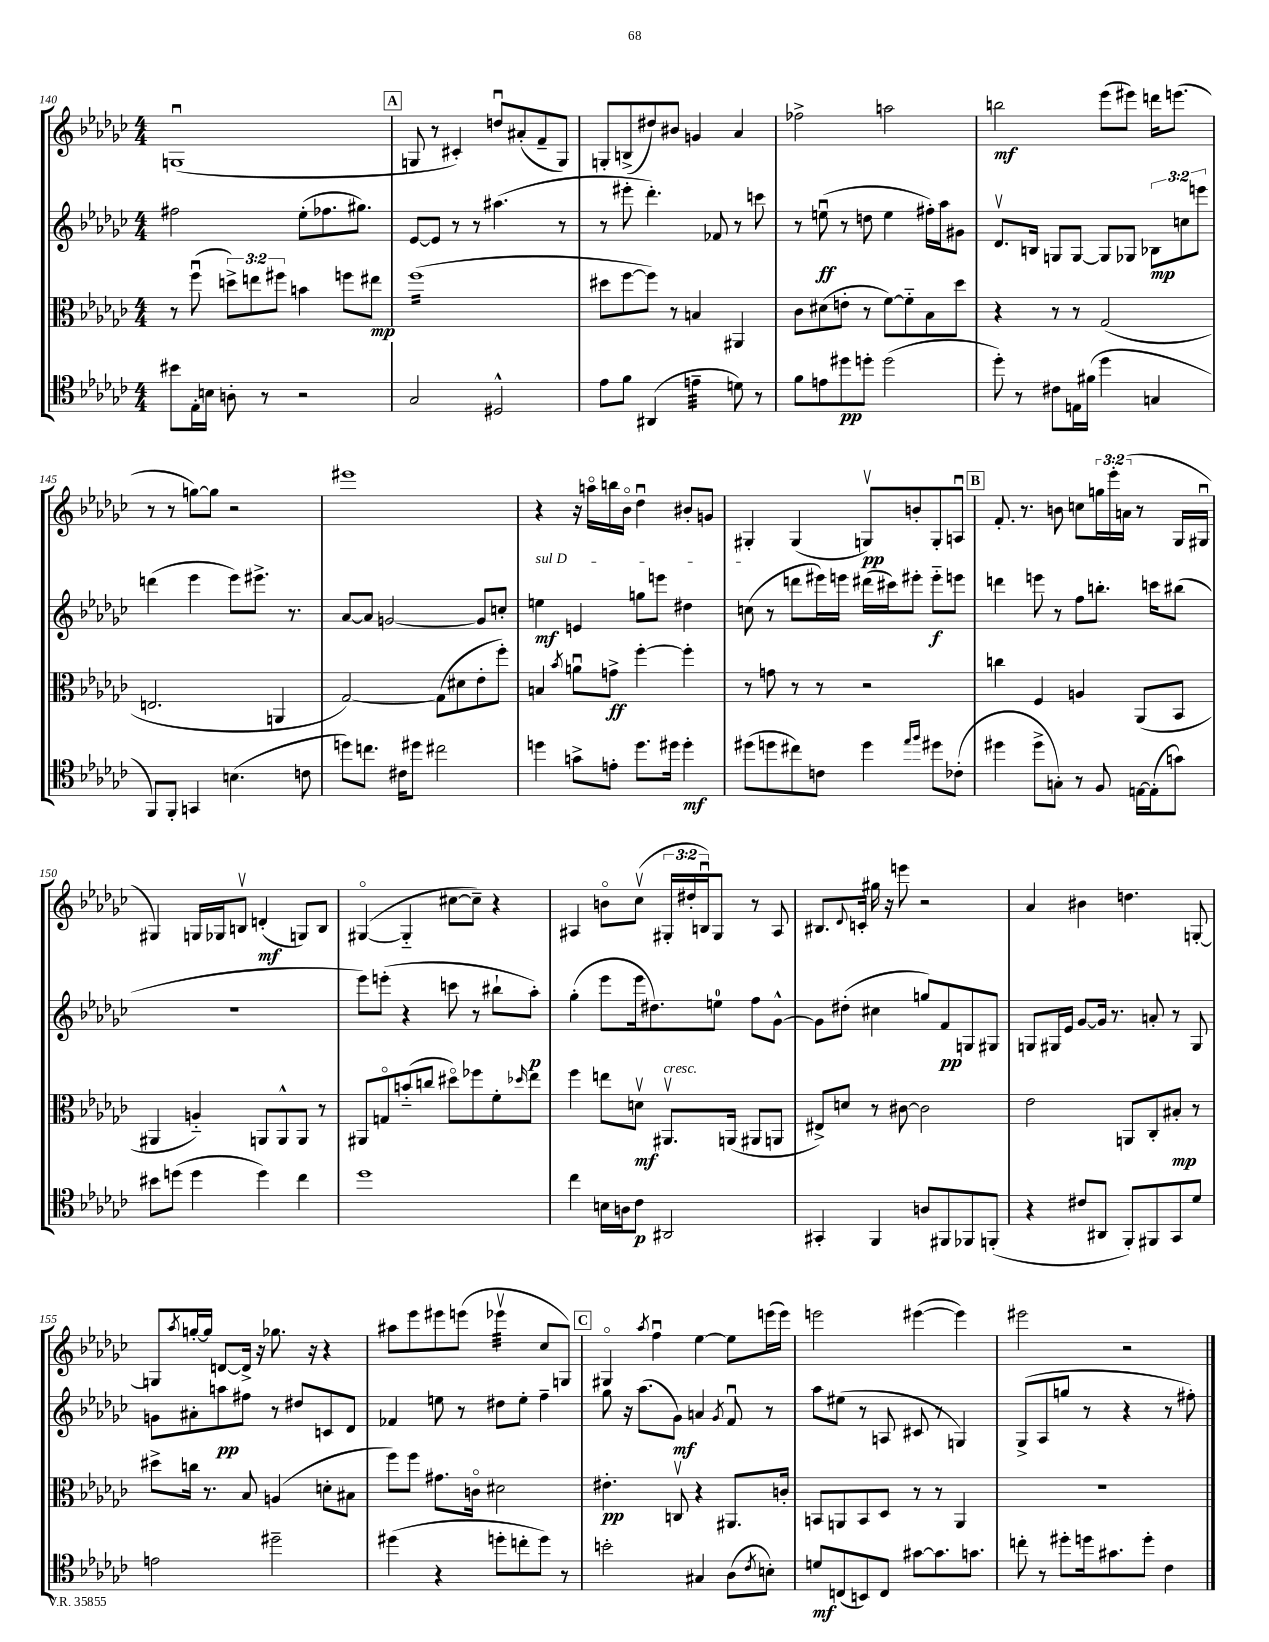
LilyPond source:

<<
\new StaffGroup <<
\new Staff = "s0" {
    \clef treble \key ges \major \numericTimeSignature \time 4/4 \override Staff.TupletNumber.text = #tuplet-number::calc-fraction-text
    g1\downbow( |
    \mark \markup { \box "A" } g8 r8 cis'4-.) d''8\downbow ais'8-.( f'8-- g8) |
    g8-. b8->( dis''8) bis'8 g'4 aes'4 |
    fes''2-> a''2 |
    b''2\mf ees'''8( eis'''8) d'''16 e'''8.( |
    r8 r8 g''8~) g''8 r2 |
    eis'''1 |
    r4 r16 a''16\flageolet b''16 bes'16\flageolet des''4\downbow bis'8-. g'8 |
    gis4-. gis4( g8\upbow\pp) b'8-. g8-. a8\downbow |
    \mark \markup { \box "B" } f'8.-. r8. b'8 c''8 \tuplet 3/2 { g''16 ees'''16-. a'16( } r8 ges16 gis16\downbow |
    gis4) g16 ges16 b8\upbow d'4-.\mf( g8) b8 |
    gis4~\flageolet( gis4-_ cis''8~ cis''8--) r4 |
    ais4 b'8\flageolet ces''8\upbow( \tuplet 3/2 { gis16-. dis''16-. b16\downbow) } gis8 r8 ais8 |
    bis8. \appoggiatura { des'8 } c'16-. gis''16 r16 e'''8 r2 |
    aes'4 bis'4 d''4. g8~-. |
    g8 \acciaccatura { aes''8 } g''16~-. g''16 d'8~ d'16-> r16 ges''8. r16 r4 |
    ais''8 ees'''8 eis'''8 e'''8( ees'''4:32\upbow ces''8 g8) |
    \mark \markup { \box "C" } gis4\flageolet \acciaccatura { aes''8 } f''4\downbow ees''4~ ees''8 e'''16( e'''16) |
    e'''2 eis'''4~( eis'''4) |
    eis'''2 r2 \bar "|." |
}
\new Staff = "s1" {
    \clef treble \key ges \major \numericTimeSignature \time 4/4 \override Staff.TupletNumber.text = #tuplet-number::calc-fraction-text
    fis''2 ees''8-.( fes''8. gis''8.) |
    \mark \markup { \box "A" } ees'8~ ees'8 r8 r8 ais''4.( r8 |
    r8 eis'''8-. des'''4.-.) fes'8 r8 c'''8 |
    r8 e''8\downbow\ff( r8 d''8 e''4 fis''16-.) aes''16 gis'8 |
    des'8.\upbow b16 g8 g8~ g8 ges8 \tuplet 3/2 { bes8\mp c''8 e'''8 } |
    d'''4( ees'''4 ees'''8) eis'''8.-> r8. |
    aes'8~ aes'8 g'2~ g'8 c''8-. |
    \once \override TextSpanner.bound-details.left.text = \markup { \italic "sul D" } e''4\mf\startTextSpan e'4 g''8 e'''8 dis''4 |
    c''8\stopTextSpan( r8 d'''8 eis'''16) e'''16 dis'''16( cis'''16) eis'''8-. eis'''8-_\f e'''8 |
    \mark \markup { \box "B" } d'''4 e'''8 r8 f''8 b''8.-. c'''16 bis''8( |
    R1 |
    ees'''8) e'''8-.( r4 c'''8 r8 bis''8-! aes''8-.\p) |
    ges''4-.( ees'''8 ees'''16 dis''8.) e''8-0 f''8 ges'8~-^ |
    ges'8 dis''8-.( cis''4 g''8) f'8\pp g8 gis8 |
    g8 gis16 ees'16 ges'8~ ges'16 r8. a'8-. r8 gis8 |
    g'8 ais'8-. a''8\pp fis''8 r8 dis''8 c'8 des'8 |
    fes'4 e''8 r8 dis''8 e''8-. f''4-- |
    \mark \markup { \box "C" } ges''8 r16 aes''8.( ges'8\mf) a'4 \acciaccatura { ges'8 } f'8\downbow r8 |
    aes''8 eis''8( r8 a8 cis'8 r8 g4) |
    ges8->( aes8 g''8 r8 r4 r8 fis''8-.) \bar "|." |
}
\new Staff = "s2" {
    \clef alto \key ges \major \numericTimeSignature \time 4/4 \override Staff.TupletNumber.text = #tuplet-number::calc-fraction-text
    r8 f''8\downbow( \tuplet 3/2 { d''8->) e''8 fis''8 } b'4 f''8 eis''8\mp |
    \mark \markup { \box "A" } f''1:16( |
    dis''8 f''8~ f''8) r8 b4 ais,4 |
    ces'8 dis'8( e'8-. r8 f'8~) f'8-_ bes8 des''8 |
    r4 r8 r8 ges2( |
    e2. a,4 |
    ges2~) ges8( dis'8 ees'8-. f''8-.) |
    b4 \acciaccatura { bes'8 } a'8\downbow g'8->\ff f''4~-. f''4-. |
    r8 g'8 r8 r8 r2 |
    \mark \markup { \box "B" } c''4 f4 a4 aes,8( bes,8 |
    ais,4 a4-_) a,8 a,8-^ a,8 r8 |
    ais,8 g8\flageolet b'8-_( c''8 dis''8\flageolet) fes''8 f'8-. \grace { des''16 } ees''8 |
    f''4 e''8 d'8\upbow\mf ais,8.\upbow^\markup { \italic "cresc." } a,16( ais,8 a,8 |
    eis8->) d'8 r8 cis'8~ cis'2 |
    ees'2 a,8 ces8-. bis8-.\mp r8 |
    dis''8-> c''16 r8. bes8 a4( d'8-. bis8 |
    f''8) f''8 gis'8. c'16\flageolet dis'2 |
    \mark \markup { \box "C" } eis'4.-.\pp c8\upbow r4 ais,8. c'16-. |
    b,8 a,8 b,8 des8 r8 r8 a,4 |
    R1 \bar "|." |
}
\new Staff = "s3" {
    \clef tenor \key ges \major \numericTimeSignature \time 4/4
    bis'8 ees16-. b16 a8-. r8 r2 |
    \mark \markup { \box "A" } ges2 dis2-^ |
    ees'8 f'8 ais,4( e'4:32-- d'8) r8 |
    f'8 e'8 dis''8\pp d''8-. d''2( |
    des''8-.) r8 cis'8 e16 fis'16( des''4 g4 |
    f,8) f,8-. g,4 b4.( c'8 |
    d''8) c''8. cis'16 dis''8 cis''2 |
    d''4 g'8-> e'8-. d''8. dis''16 dis''4-.\mf |
    dis''8( d''8 cis''8) c'8 d''4 \grace { ees''16 f''16 } dis''8 ces'8-.( |
    \mark \markup { \box "B" } dis''4 dis''8-> g8-.) r8 f8 e16~ e16-.( g'8) |
    bis'8 d''8( d''4 d''4) ces''4 |
    des''1 |
    ces''4 b16 a16 ces'8\p ais,2 |
    gis,4-. f,4 a8 fis,8 fes,8 f,8-.( |
    r4 cis'8 ais,8 f,8-.) fis,8 ges,8 des'8 |
    e'2 dis''2-- |
    dis''4( r4 d''8-. c''8-. d''8) r8 |
    \mark \markup { \box "C" } b'2-. gis4 aes8( \acciaccatura { ces'8 } b8-.) |
    d'8\mf c8( b,8) c8 gis'8~ gis'8. g'8. |
    c''8-. r8 dis''8-. d''16 gis'8. d''8-. ces'4 \bar "|." |
}
>>
>>
\layout { \context { \Score currentBarNumber = #140 } }
